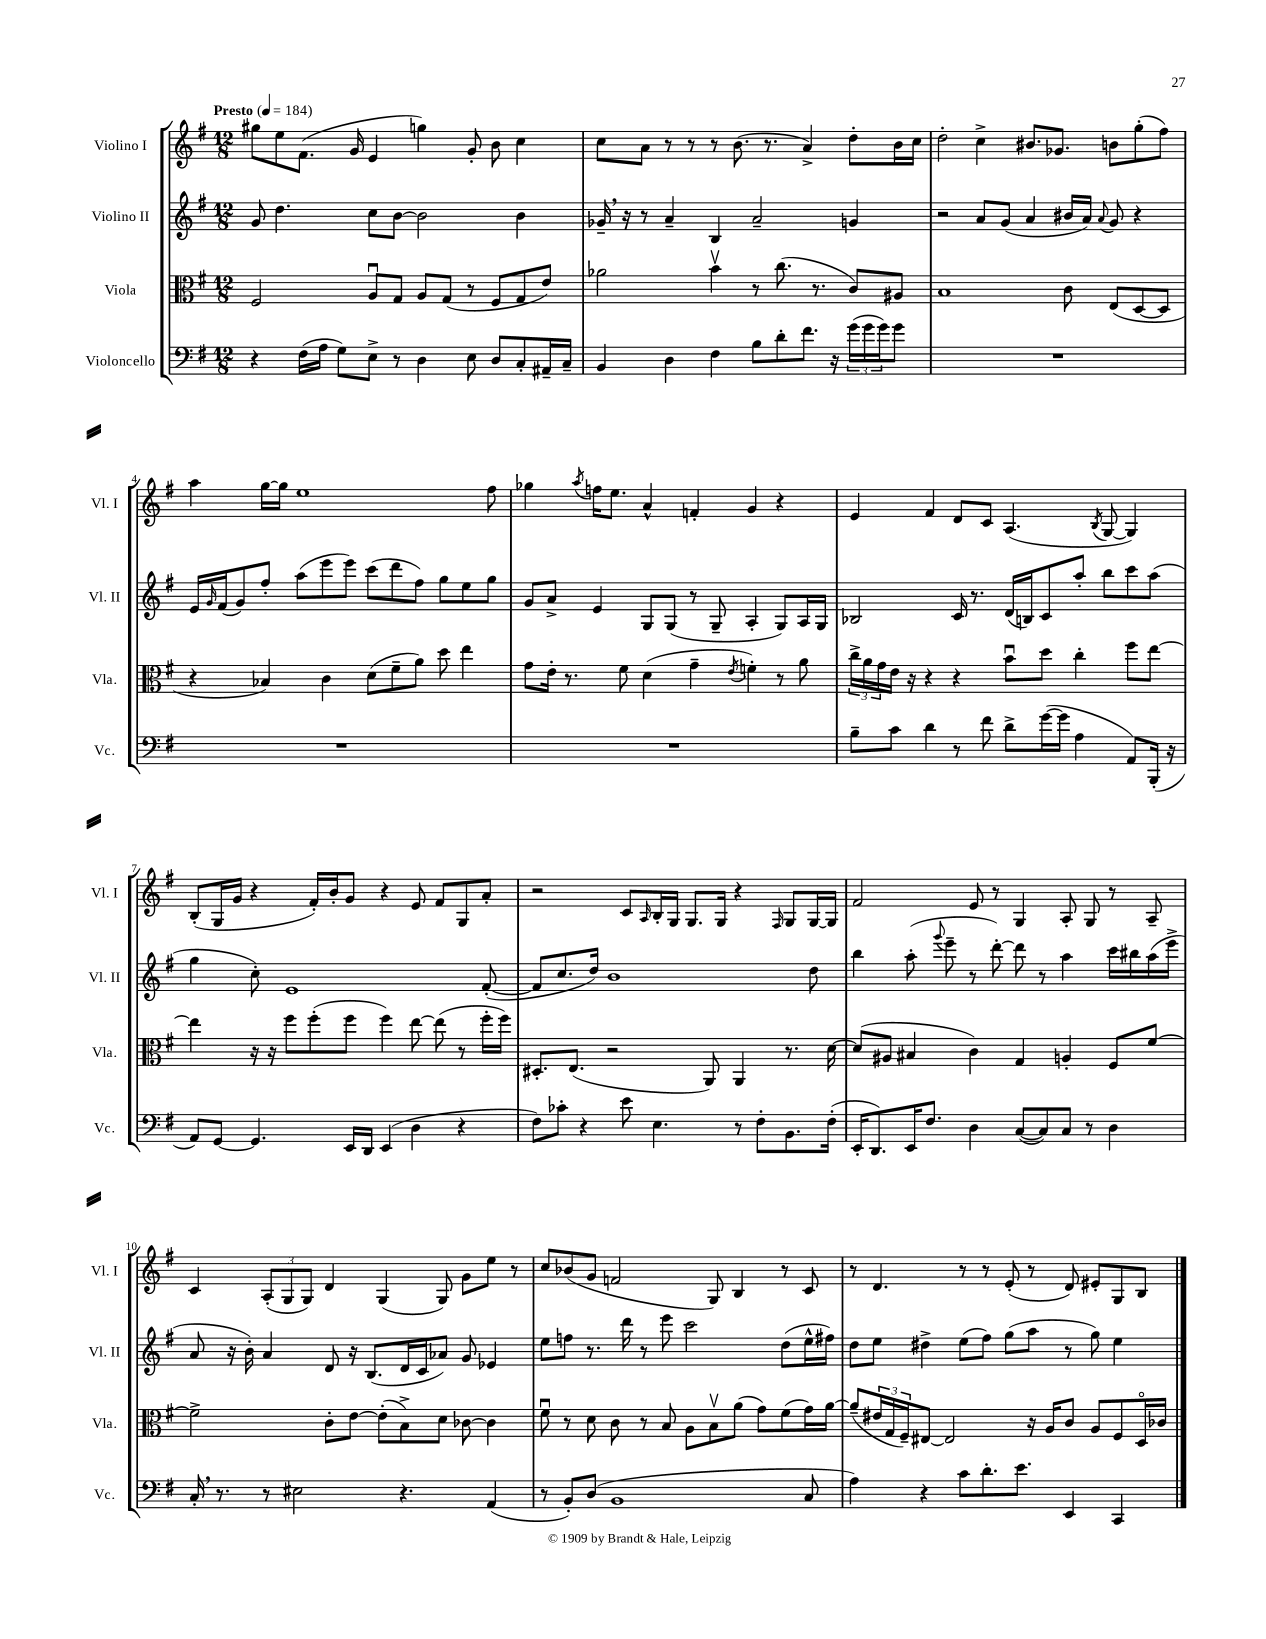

**kern	**kern	**kern	**kern
*staff4	*staff3	*staff2	*staff1
*clefF4	*clefC3	*clefG2	*clefG2
*k[f#]	*k[f#]	*k[f#]	*k[f#]
*M12/8	*M12/8	*M12/8	*M12/8
*MM184	*MM184	*MM184	*MM184
4r	2F#/	8g/	8gg#\L
.	.	4.dd\	8ee\
(16F#\LL	.	.	(8.f#\J
16A\JJ	.	.	.
8G\L)	.	.	.
.	.	.	16g/
8E^\J	8Au/L	8cc\L	4e/
8r	8G/J	[8b\J	.
4D\	8A/L	2b\]	4gg\)
.	(8G/J	.	.
8E\	8r	.	8g'/
8D/L	8F#/L	.	8b\
8C'/	8G/	4b\	4cc\
16AA#~/L	8e/J)	.	.
16C~/JJ	.	.	.
=	=	=	=
4BB/	2a-\	16g-~/	8cc\L
.	.	16r	.
.	.	8r	8a\J
4D\	.	4a~/	8r
.	.	.	8r
4F#\	4bv\	4B/	8r
.	.	.	(8.b\
8B\L	8r	2a~/	.
.	.	.	8.r
8d'\	(8.cc\	.	.
8.f#\J	.	.	4a^/)
.	8.r	.	.
16r	.	.	.
(24g\LL	8c/L)	4g/	8dd'\L
24g\	.	.	.
24g\J)	.	.	.
8g\J	8A#/J	.	16b\L
.	.	.	16cc\JJ
=	=	=	=
1.r	1B	2r	2dd'\
.	.	8a/L	4cc^\
.	.	(8g/J	.
.	.	4a/	8.b#/L
.	.	.	8.g-/J
.	8c\	16b#/LL	.
.	.	16a/JJ)	.
.	.	8qqa/	.
.	(8E/L	8g/	8b\L
.	[8D/	4r	(8gg'\
.	8D/]J	.	8ff#\J)
=	=	=	=
1.r	4r	16e/LL	4aa\
.	.	16qqg/	.
.	.	(16f#/J	.
.	.	8g/)	.
.	4B-/)	8ff#'/J	[16gg\LL
.	.	.	16gg\]JJ
.	.	(8aa\L	1ee
.	4c\	8eee\	.
.	.	8eee\J)	.
.	(8d\L	(8ccc\L	.
.	8f#~\	8ddd\	.
.	8a\J)	8ff#\J)	.
.	8dd\	8gg\L	.
.	4ee\	8ee\	.
.	.	8gg\J	8ff#\
=	=	=	=
1.r	8g\L	8g/L	4gg-\
.	16e'\Jk	8a^/J	.
.	8.r	.	.
.	.	.	8qaa/
.	.	4e/	16ff\LK
.	.	.	8.ee\J
.	8f#\	.	.
.	(4d\	8G/L	4a^^/
.	.	(8G/J	.
.	4g~\	8r	4f'/
.	.	8G~/	.
.	8qe/	.	.
.	4f'\)	4A'/	4g/
.	8r	8G/L)	4r
.	8a\	16A/L	.
.	.	16G/JJ	.
=	=	=	=
8B~\L	24cc^\LL	2B-/	4e/
.	24a\	.	.
.	24g\	.	.
8c\J	16e\JJ	.	.
.	16r	.	.
4d\	4r	.	4f#/
8r	4r	16c/	8d/L
.	.	8.r	.
8f#\	.	.	8c/J
8d^\L	8bu\L	(16d/LL	(4.A/
.	.	16B/J)	.
([16g\L	8dd\J	8c/	.
16g\]JJ	.	.	.
4A\	4cc'\	8aa'/J	.
.	.	.	8qB/
.	.	8bb\L	[8G/
8AA/L)	8ff#\L	8ccc\	4G/])
(16BBB'/Jk	[8ee\J	(8aa\J	.
16r	.	.	.
=	=	=	=
8AA/L)	4ee\]	4gg\	(8B'/L
[8GG/J	.	.	16G/L
.	.	.	16g/JJ
4.GG/]	16r	8cc'\)	4r
.	16r	.	.
.	8ff#\L	1e	.
.	(8ff#'\	.	16f#'/LL)
.	.	.	16b'/J
16EE/LL	8ff#\J	.	8g/J
16DD/JJ	.	.	.
(4EE/	4ff#\)	.	4r
4D\	[8ee\	.	8e/
.	(8ee\]	.	8f#/L
4r	8r	.	8G/
.	16ff#'\LL	([8f#'/	8a'/J
.	16ff#\JJ)	.	.
=	=	=	=
8F#\L)	8.D#'/L	8f#/]L	2r
8c-'\J	.	8.cc/	.
.	(8.E/J	.	.
4r	.	.	.
.	.	16dd/Jk)	.
.	2r	1b	.
8e\	.	.	8c/L
.	.	.	16qqA/
4.E\	.	.	16B'/L
.	.	.	16G/JJ
.	.	.	8.G/L
.	8AA/)	.	.
.	.	.	16G/Jk
8r	4AA/	.	4r
8F#'\L	.	.	.
.	.	.	16qqF#/
8.BB\	8.r	.	8G/L
.	.	8dd\	[16G/L
(16F#'\Jk	[16d\	.	16G/]JJ
=	=	=	=
16EE'/LK	(8d/]L	4bb\	2f#/
8.DD/)	.	.	.
.	8A#/J	.	.
16EE/K	4B#/	(8aa'\	.
8.F#/J	.	.	.
.	.	8qqggg/	.
.	.	8eee~\	.
4D\	4c\)	8r	8e/
.	.	[8ddd'\)	8r
([8C/L	4G/	8ddd\]	4G/
8C/])	.	8r	.
8C/J	4A'/	4aa\	8A'/
8r	.	.	8G/
4D\	8F#/L	16ccc\LL	8r
.	.	16bb#\	.
.	[8f#/J	(16aa\	8A~/
.	.	16eee^\JJ	.
=	=	=	=
16C'/	2f#^\]	8a/	4c/
8.r	.	.	.
.	.	16r	.
.	.	16b'\)	.
8r	.	4a/	(12A'/L
.	.	.	12G/
2E#\	.	.	.
.	.	.	12G/J)
.	8c'\L	8d/	4d/
.	[8e\J	16r	.
.	.	(8.B/L	.
.	(8e'\]L	.	(4G/
4.r	8B^\)	16d/L	.
.	.	16c/J	.
.	8d\J	8a-/J)	8G/)
.	[8c-\	8g/	8g\L
(4AA/	4c-\]	4e-/	8ee\J
.	.	.	8r
=	=	=	=
8r	8f#u\	8ee\L	8cc/L
8BB'/L)	8r	8ff\J	(8b-/
(8D/J	8d\	8.r	8g/J
1BB	8c\	.	2f/
.	.	16ddd\	.
.	8r	8r	.
.	8B/	8eee\	.
.	8A\L	2ccc\	.
.	8Bv\	.	8G/)
.	(8a\J	.	4B/
.	8g\L)	.	.
.	(8f#\	(8dd\L	8r
8C/	16g\L)	16ee^^\L	8c/
.	[16a\JJ	16ff#\JJ)	.
=	=	=	=
4A\)	(8a~/]L	8dd\L	8r
.	24e#/L	8ee\J	4.d/
.	24G/	.	.
.	24F#~/J)	.	.
4r	[8E#/J	4dd#^\	.
.	2E#/]	.	.
8c\L	.	(8ee\L	8r
8.d'\	.	8ff#\J)	8r
.	.	(8gg\L	(8e'/
8.e\J	.	.	.
.	16r	8aa\J	8r
.	16A/LK	.	.
4EE/	8c/J	8r	8d/)
.	8A/L	8gg\)	8e#'/L
4CC/	8F#/	4ee\	8G/
.	16Do/L	.	8B/J
.	16c-/JJ	.	.
==	==	==	==
*-	*-	*-	*-
